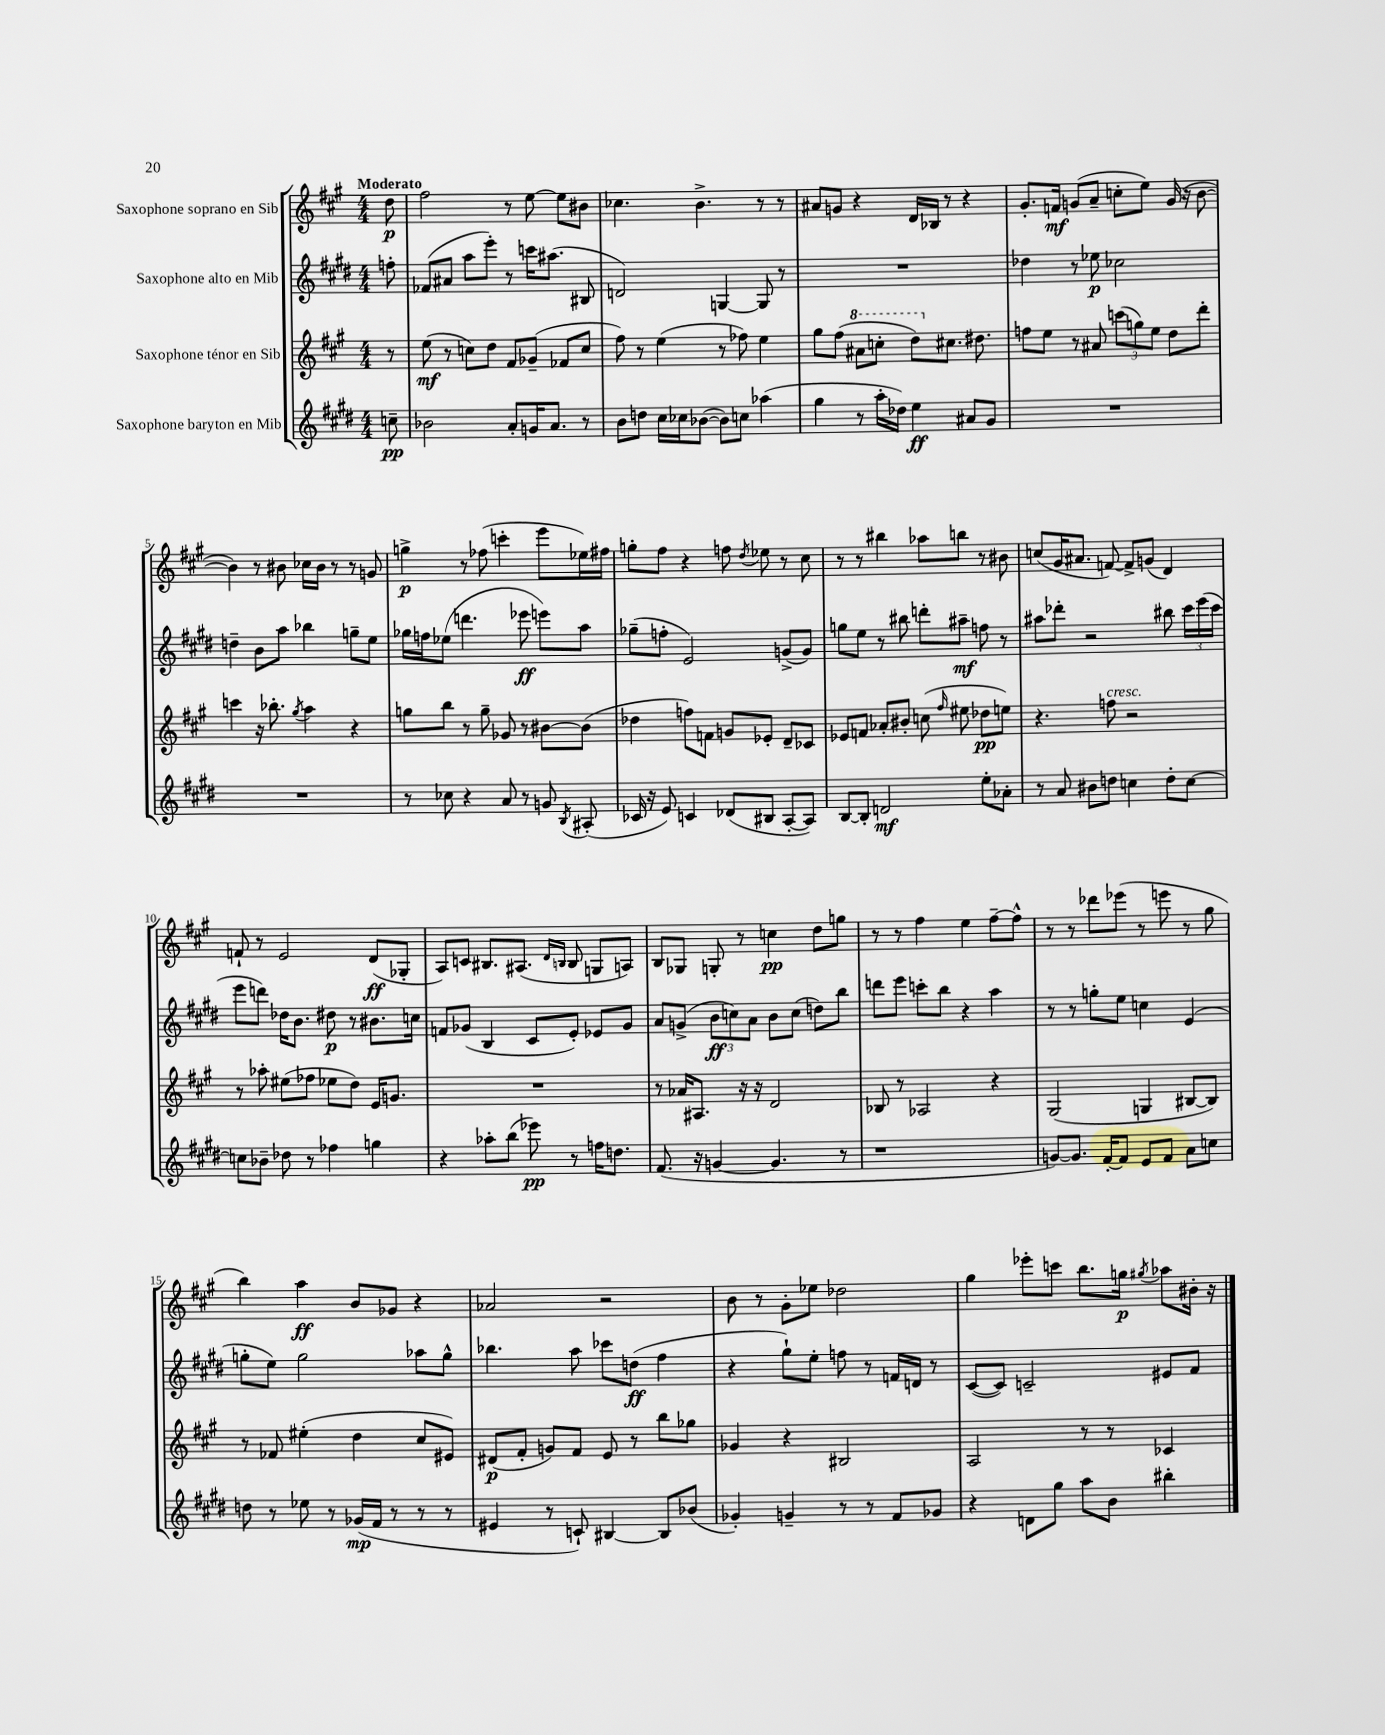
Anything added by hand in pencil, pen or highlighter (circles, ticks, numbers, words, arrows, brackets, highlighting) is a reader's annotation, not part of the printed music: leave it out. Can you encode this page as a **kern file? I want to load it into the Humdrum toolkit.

**kern	**kern	**kern	**kern
*staff4	*staff3	*staff2	*staff1
*clefG2	*clefG2	*clefG2	*clefG2
*k[f#c#g#d#]	*k[f#c#g#]	*k[f#c#g#d#]	*k[f#c#g#]
*M4/4	*M4/4	*M4/4	*M4/4
8cc~	8r	8ff'	8dd
=	=	=	=
2b-	(8ee	(8f-	2ff#
.	8r	8a#	.
.	8cc)	8aa	.
.	8dd	8eee')	.
8a'	8f#	8r	8r
16g	(8g-~	16ccc	[8ee
8.a	.	(8.aa#	.
.	8f-	.	8ee]
8r	8cc	8B#	8b#
=	=	=	=
8b	8ff#)	2d)	4.cc-
8dd	8r	.	.
16cc#	(4ee	.	.
16cc-	.	.	.
([8b-	.	.	4.b^
8b-])	8r	[4G	.
8cc	8ff-)	.	.
(4aa-	4ee	8G]	8r
.	.	8r	8r
=	=	=	=
4gg#	8gg#	1r	8a#
.	(8ff#	.	8g
8r	8aa#	.	4r
16aa'	8ccc'	.	.
16dd-)	.	.	.
4ee	8ddd)	.	16d
.	.	.	16B-
.	8.cc#	.	8r
8a#	.	.	4r
.	8.dd#	.	.
8g#	.	.	.
=	=	=	=
1r	8ff	4dd-	8.g#'
.	8ee	.	.
.	.	.	16f
.	8r	8r	(8g
.	8a#	8ee-	8a~
.	(12ccc	2cc-	8cc'
.	12gg)	.	.
.	.	.	8ee)
.	12ee	.	.
.	8dd	.	(16g
.	.	.	16r
.	8ddd'	.	[8b
=	=	=	=
1r	4ccc	4dd~	4b])
.	16r	8b	8r
.	8.bb-'	.	.
.	.	8aa	8b#
.	8qgg#	.	.
.	4aa	4bb-	16cc-
.	.	.	16b#
.	.	.	8r
.	4r	8gg~	8r
.	.	8ee	8g
=	=	=	=
8r	8gg	16gg-	4gg^
.	.	16ff	.
8cc-	8bb	(8ee-	.
4r	8r	4.ddd	8r
.	8gg~	.	(8ff-
8a	8g-	.	4ccc'
8r	8r	8eee-	.
8g	[8b#	8eee)	8eee
8qB	.	.	.
(8A#'	(8b#]	8aa	16ee-)
.	.	.	16ff#
=	=	=	=
16c-	4dd-	(8gg-~	8gg'
16r	.	.	.
8e)	.	8ff'	8ff#
4c	8ff)	2e)	4r
.	8f	.	.
(8d-	8g	.	8ff
.	.	.	8qdd
8B#	8e-'	.	8ee-
[8A'	8d~	(8g^	8r
8A])	8c-	8g)	8cc#
=	=	=	=
[8B	8e-	8gg	8r
8B']	8f	8ee	8r
2d	8a-'	8r	4bb#
.	8b#'	8bb#	.
.	(8cc	8ddd'	8aa-
.	16qqff#	.	.
.	8ee#	8aa#~	8bb
8ee'	8dd-	8ff	8r
8a-'	8ee)	8r	8b#
=	=	=	=
8r	4.r	8aa#	(8cc
8a	.	8ddd-'	16g#
.	.	.	8.a#
8b#	.	2r	.
8dd	8ff	.	[8f)
4cc	2r	.	8f^]
.	.	.	(8g
8dd'	.	8bb#	4d)
[8cc	.	24ccc#	.
.	.	(24eee	.
.	.	24ccc#	.
=	=	=	=
8cc]	8r	8eee	8f`
8b-~	8aa-'	8ddd)	8r
8dd-	(8ee#	16dd-	2e
.	.	8.b	.
8r	8ff-	.	.
4ff-	8ee-	8dd#	.
.	8dd)	8r	.
4gg	16e	8.b#	(8d
.	8.g	.	.
.	.	.	8G-'
.	.	16cc	.
=	=	=	=
4r	1r	8f	8A)
.	.	(8g-	8c
8aa-'	.	4B	8.B#
(8bb	.	.	.
.	.	.	(8.A#
8eee-)	.	8c#	.
.	.	.	16qqd
.	.	.	16qqB
8r	.	8e')	8B
16ff	.	8e-	8G
8.dd	.	.	.
.	.	8g-	8A)
=	=	=	=
(8.f#	8r	8a	8B
.	16a-	(8g^	8G-
16r	8.A#	.	.
[4g	.	12b	8G'
.	.	12cc)	.
.	16r	.	8r
.	.	12a	.
.	16r	.	.
4.g]	2d	8b	4cc
.	.	(8cc	.
.	.	8dd)	8dd
8r	.	8bb	8gg
=	=	=	=
1r	8B-	8ddd	8r
.	8r	8eee	8r
.	2A-	8ccc'	4ff#
.	.	8bb	.
.	.	4r	4ee
.	4r	4aa	[8ff#~
.	.	.	8ff#^^]
=	=	=	=
[8g)	(2G#	8r	8r
8.g]	.	8r	8r
.	.	8gg'	8ddd-
[16f#'	.	.	.
8f#]	.	8ee	(8eee-
8e	4G	4cc	8r
8f#	.	.	8eee
8a	[8B#	(4e	8r
8cc	8B#])	.	8gg#
=	=	=	=
8dd	8r	8gg'	4bb)
8r	8f-	8ee)	.
8ee-	(4ee#'	2gg	4aa
8r	.	.	.
(16g-	4dd	.	8b
16f#	.	.	.
8r	.	.	8g-
8r	8cc#	8aa-	4r
8r	8e#)	8gg^^	.
=	=	=	=
4e#	(8d#	4.bb-	2a-
.	8f#'	.	.
8r	8g)	.	.
8c`)	8f#	8aa	.
[4B#	8e	8ccc-	2r
.	8r	(8dd	.
8B#]	8bb	4ff#	.
(8b-	8gg-	.	.
=	=	=	=
4g-')	4g-	4r	8b
.	.	.	8r
4g~	4r	8gg#`)	8g#'
.	.	8ee'	8ee-
8r	2B#	8ff	2dd-
8r	.	8r	.
8f#	.	16f	.
.	.	16d	.
8g-	.	8r	.
=	=	=	=
4r	2A	([8c#	4gg#
.	.	8c#])	.
8d	.	2c~	8eee-'
8gg#	.	.	8ccc
8aa	8r	.	8.bb
8b	8r	.	.
.	.	.	16gg
.	.	.	8qgg#
4bb#'	4c-	8e#	8aa-
.	.	8f#	16b#'
.	.	.	16r
==	==	==	==
*-	*-	*-	*-
